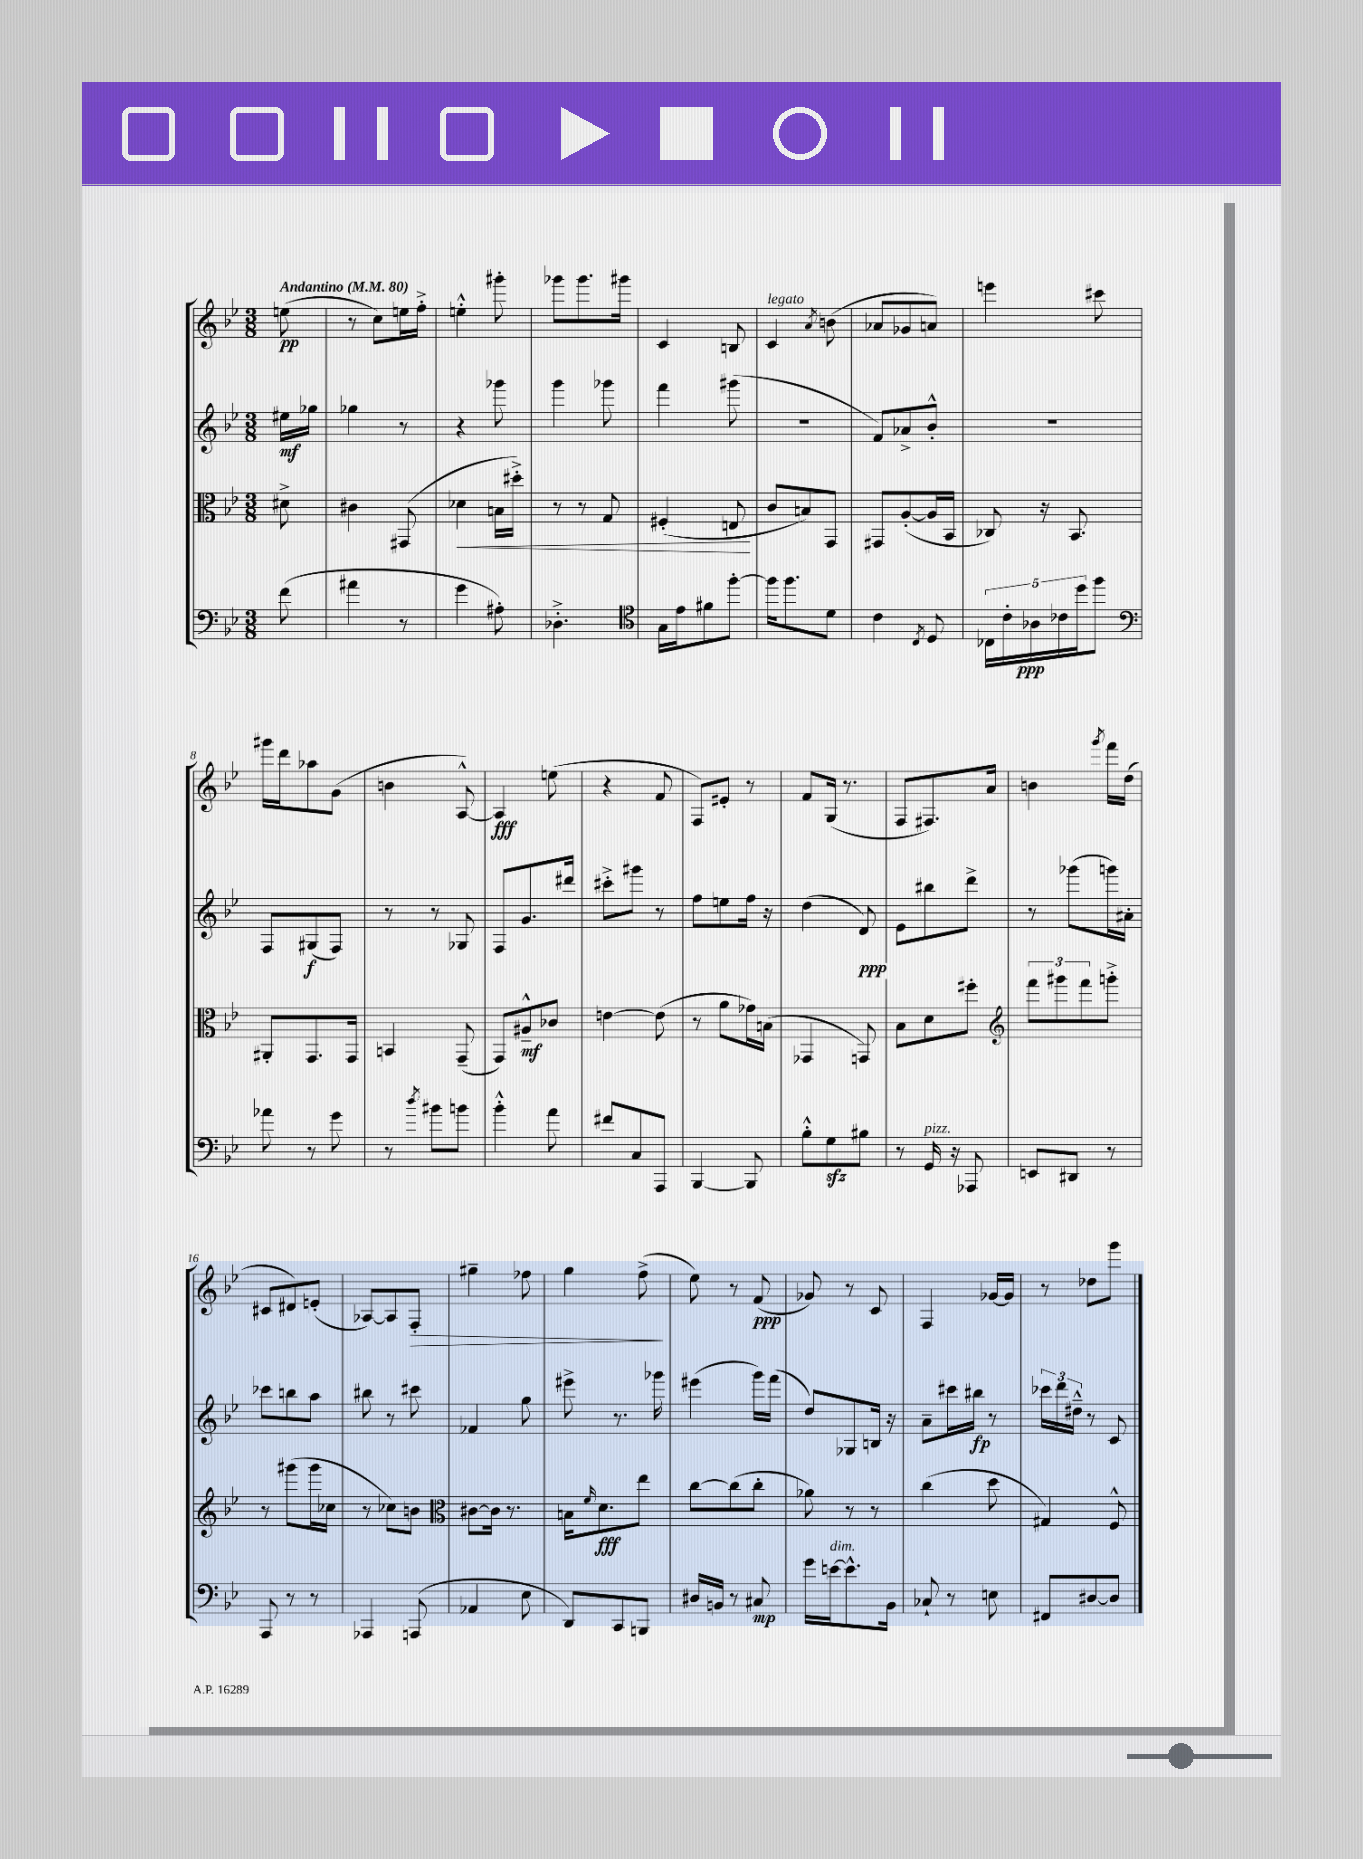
<<
\new StaffGroup <<
\new Staff = "s0" {
    \clef treble \key bes \major \numericTimeSignature \time 3/8 \partial 8 \tempo "Andantino" 4 = 80
    e''8\pp( |
    r8 c''8) e''16 f''16-.-> |
    e''4-.-^ gis'''8-. |
    ges'''8 ges'''8. gis'''16 |
    c'4 b8 |
    c'4^\markup { \italic "legato" } \acciaccatura { a'8 } b'8( |
    aes'8 ges'8 a'8) |
    e'''4 cis'''8 |
    gis'''16 d'''16 aes''8 g'8( |
    b'4 a8~-^) |
    a4\fff e''8( |
    r4 f'8 |
    f8) eis'8-. r8 |
    f'8 g16( r8. |
    f8 fis8.) a'16 |
    b'4 \acciaccatura { g'''8 } f'''16 d''16( |
    cis'8 dis'8) e'8-.( |
    aes8~) aes8 f8-.\> |
    gis''4-- fes''8 |
    g''4 f''8->\!( |
    ees''8) r8 f'8\ppp( |
    ges'8) r8 c'8 |
    f4 ges'16~ ges'16 |
    r8 des''8 g'''8 \bar "|." |
}
\new Staff = "s1" {
    \clef treble \key bes \major \numericTimeSignature \time 3/8 \partial 8
    eis''16\mf ges''16 |
    ges''4 r8 |
    r4 ges'''8 |
    g'''4 ges'''8 |
    f'''4 gis'''8( |
    R4. |
    f'8) aes'8-> bes'8-.-^ |
    R4. |
    f8 gis8\f( f8) |
    r8 r8 ges8 |
    f8 g'8. dis'''16 |
    cis'''8-.-> gis'''8 r8 |
    f''8 e''8 f''16 r16 |
    d''4( d'8\ppp) |
    ees'8 bis''8 d'''8-> |
    r8 ges'''8( g'''16) ais'16-. |
    ces'''8 b''8 a''8 |
    bis''8 r8 cis'''8 |
    fes'4 g''8 |
    eis'''8-> r8. ges'''16 |
    eis'''4( g'''16) f'''16( |
    d''8) ges8 b16 r16 |
    a'8-- cis'''16 bis''16\fp r8 |
    \tuplet 3/2 { ces'''16 d'''16 dis''16---^ } r8 c'8 \bar "|." |
}
\new Staff = "s2" {
    \clef alto \key bes \major \numericTimeSignature \time 3/8 \partial 8
    dis'8-> |
    cis'4 gis,8( |
    des'4\< b16 dis''16-.->) |
    r8 r8 g8 |
    fis4-.( e8\! |
    c'8 b8) g,8 |
    gis,8 a8~-.( a16 bes,16 |
    ces8) r16 bes,8. |
    ais,8-. g,8. g,16 |
    b,4 g,8--( |
    g,8) ais8---^\mf ces'8 |
    e'4~ e'8( |
    r8 a'8 ges'16) b16( |
    ges,4 g,8) |
    bes8 d'8 fis''8-. |
    \clef treble \tuplet 3/2 { f'''8 gis'''8 f'''8 } g'''8-.-> |
    r8 gis'''8( gis'''16 ces''16 |
    r8 ces''8) b'8 |
    \clef alto cis'8~ cis'16 r8. |
    b16 \grace { f'16 } d'8.\fff ees''8 |
    c''8~ c''8( c''8-. |
    aes'8) r8 r8 |
    c''4( d''8 |
    gis4) f8-^ \bar "|." |
}
\new Staff = "s3" {
    \clef bass \key bes \major \numericTimeSignature \time 3/8 \partial 8
    f'8( |
    ais'4 r8 |
    g'4 ais8-.) |
    des4.-.-> |
    \clef tenor g16 ees'16 fis'8 f''8~-. |
    f''16 f''8. d'8 |
    c'4 \acciaccatura { c8 } d8 |
    \tuplet 5/4 { ces16 c'16-. aes16\ppp ces'16 d''16 } f''8 |
    \clef bass aes'8 r8 g'8 |
    r8 \acciaccatura { d''8 } bis'8 b'8 |
    bes'4-.-^ a'8 |
    fis'8 c8 a,,8 |
    bes,,4~ bes,,8 |
    bes8-.-^ g8\sfz bis8 |
    r8 g,16^\markup { \italic "pizz." } r16 aes,,8 |
    e,8 dis,8 r8 |
    a,,8 r8 r8 |
    aes,,4 a,,8( |
    aes,4 ees8 |
    d,8) c,8 b,,8 |
    dis16 b,16 r8 cis8\mp |
    g'16 e'16~^\markup { \italic "dim." } e'8.-^ bes,16 |
    ces8-! r8 e8 |
    fis,8 dis8~ dis8 \bar "|." |
}
>>
>>
